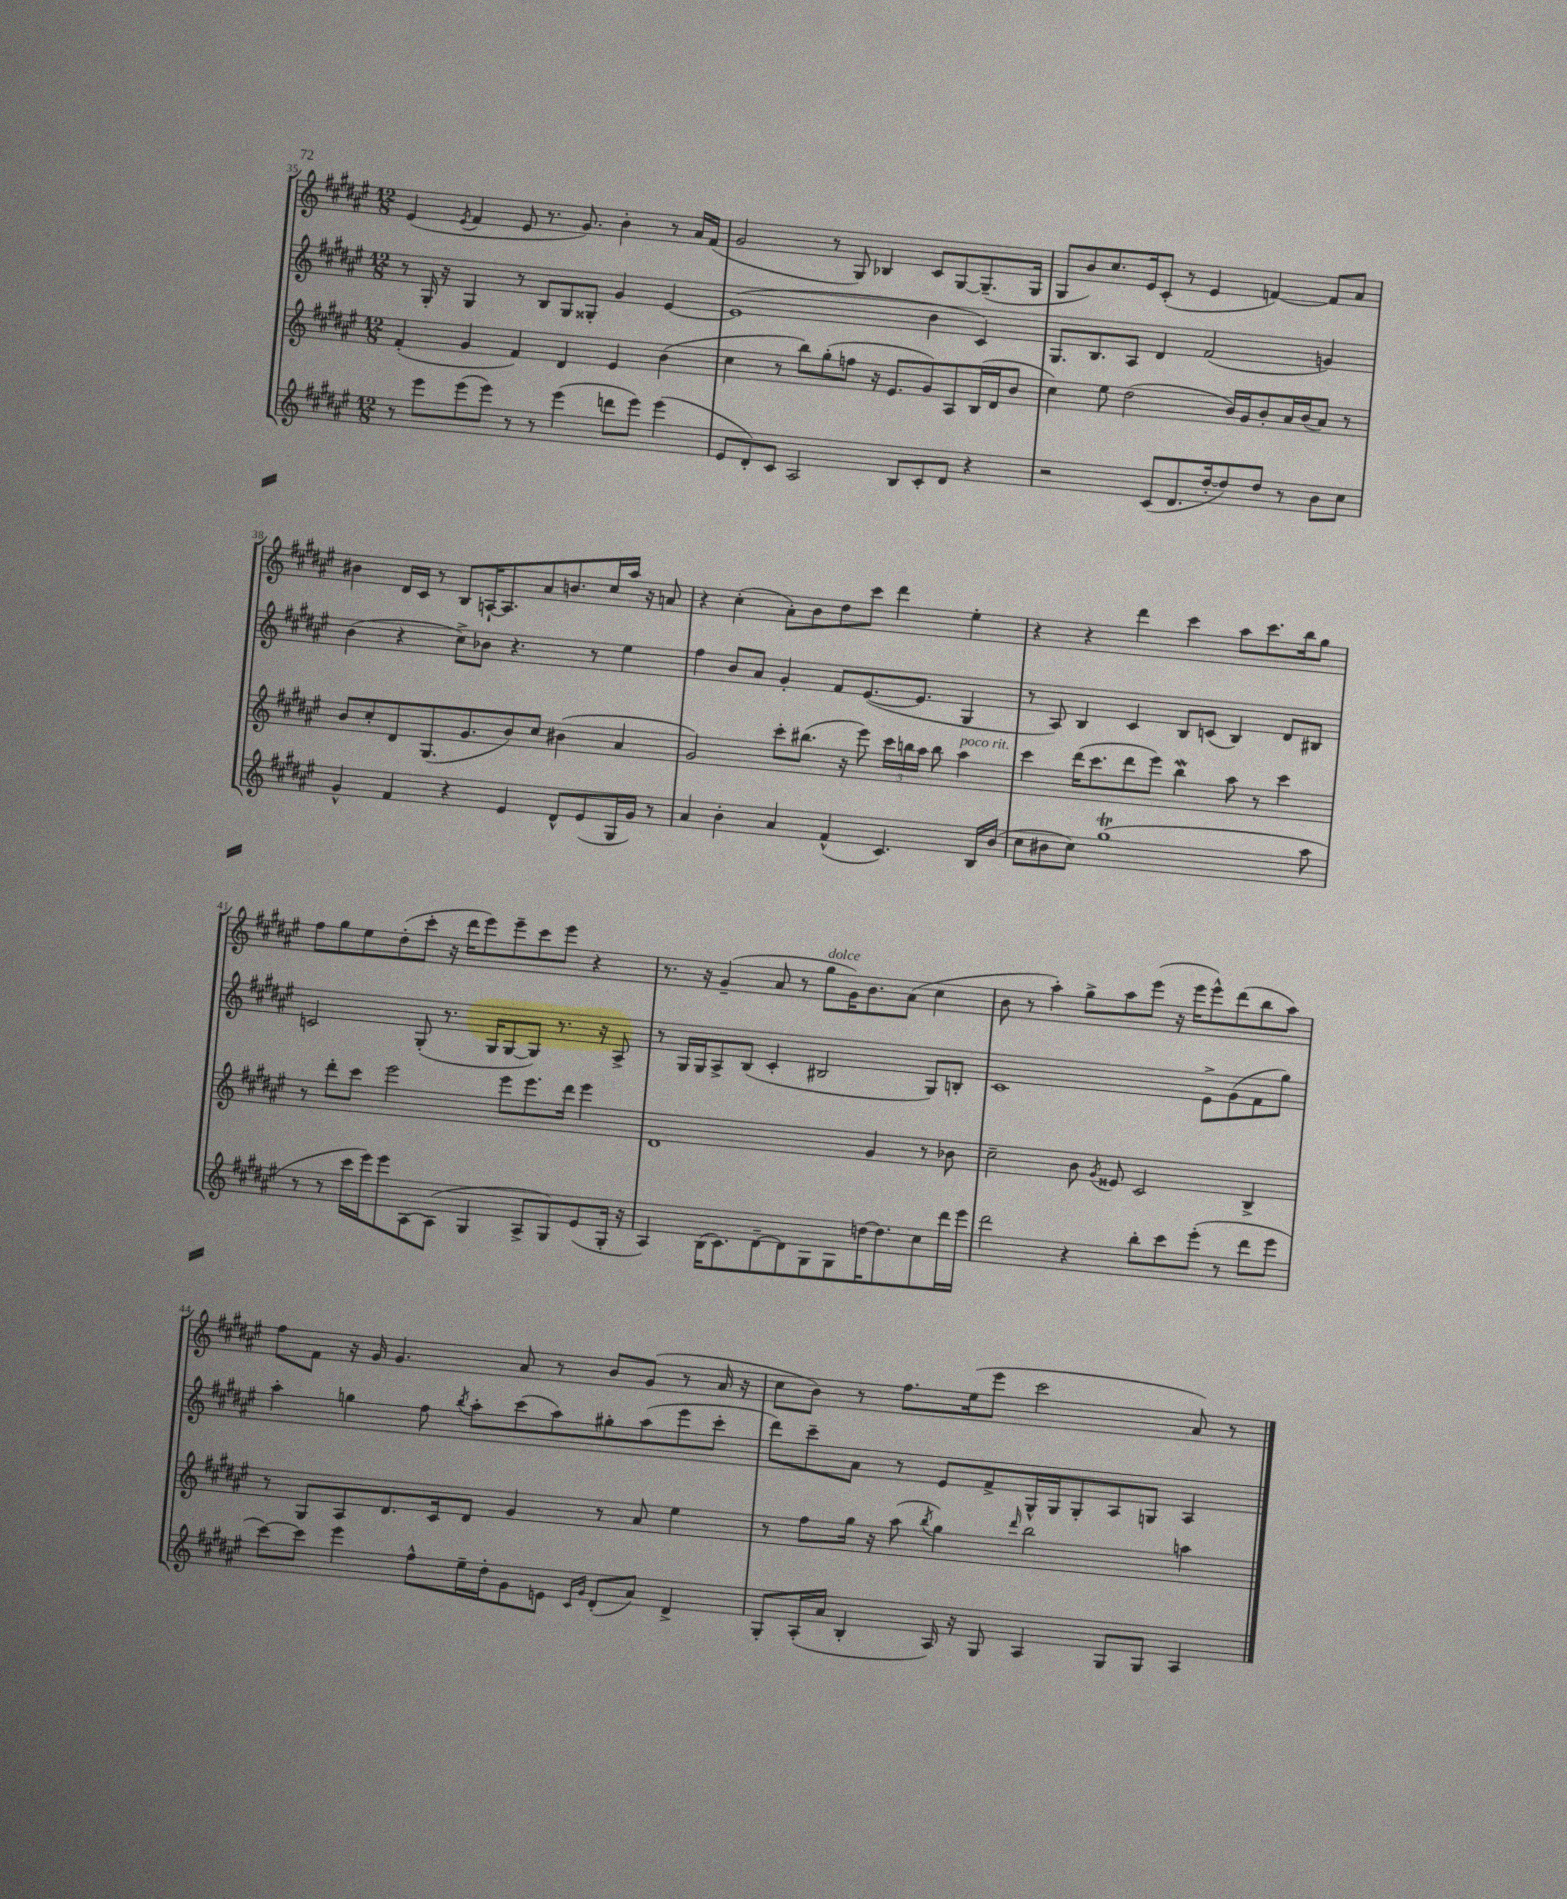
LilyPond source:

<<
\new StaffGroup <<
\new Staff = "s0" {
    \clef treble \key fis \major \numericTimeSignature \time 12/8
    \autoBeamOff eis'4( \acciaccatura { eis'8 } fis'4 eis'8 r8. gis'8.) b'4-. r8 ais'16[ fis'16]( |
    gis'2 r8 gis8) bes4 cis'8[ gis8~ gis8.--( gis16] |
    gis8[ b'8) cis''8. eis'16 cis'8]-.( r8 eis'4 f'4~) f'8[ ais'8] |
    bis'4 dis'16[ cis'16] r8 b8[ a16~-! a8. ais'8 b'8. cis''16 ais''16] r16 a'8 |
    r4 cis''4-.( ais'8[-.) b'8 dis''8 cis'''8] dis'''4 eis''4-. |
    r4 r4 dis'''4 cis'''4 ais''8[ cis'''8. b''16 gis''8] |
    fis''8[ gis''8 eis''8 dis''8-.( cis'''8]-. r16 dis'''16[ eis'''8) eis'''8-- cis'''8 eis'''8] r4 |
    r8. r16 gis'4--( ais'8 r8 gis''8[^\markup { \italic "dolce" } gis'16) b'8. ais'8]( cis''4 |
    b'8 r8 ais''4-.) gis''8[-> ais''8 eis'''8]( r16 eis'''16[ eis'''8-^) dis'''8( b''8 ais''8]) |
    fis''8[ fis'8] r16 gis'16 gis'4. ais'8 r8 b'8[ gis'8]( r8 ais'16 r16 |
    cis''8[ b'8]) r8 fis''8.[ eis''16( eis'''8] cis'''2 ais'8) r8 \bar "|." |
}
\new Staff = "s1" {
    \clef treble \key fis \major \numericTimeSignature \time 12/8
    \autoBeamOff r8 gis16-. r16 gis4 r8 b8[ gis8 gisis8]-. gis'4 eis'4~ |
    eis'1( b'4 cis'4) |
    gis8.[ b8. ais8] dis'4 fis'2( g'4) |
    b'4( r4 cis''8[->) bes'8] r4. r8 eis''4 |
    fis''4 b'8[ ais'8] gis'4-. fis'8[ eis'8.~( eis'8.] gis4 |
    r8 ais8) b4 cis'4 b8[ c'8]( b4) dis'8[ bis8] |
    c'2 gis8-.( r8. gis16[ gis8~ gis8]) r8. r16 ais8-> |
    r8 gis16[ gis16 ais8-> b8]( cis'4-. bis2 gis8[) b8]-. |
    cis'1 eis'8[-> gis'8( fis'8 gis''8]) |
    ais''4-. g''4 fis''8 \acciaccatura { b''8 } ais''8[-. cis'''8( ais''8) gis''8-. ais''8( eis'''8 cis'''8]-. |
    dis'''8[) cis'''8-- ais'8] r8 eis'8[ fis'8-> gis16-^ gis16 gis8-. ais8 g8] ais4 \bar "|." |
}
\new Staff = "s2" {
    \clef treble \key fis \major \numericTimeSignature \time 12/8
    \autoBeamOff fis'4-.( gis'4 fis'4) dis'4 eis'4 b'4( |
    cis''4 r8 b''8[) gis''8-.( f''8] r16 eis'8.[ gis'8) ais8 b16( dis'16 b'8] |
    cis''4) eis''8 dis''2( b'16[) gis'16 b'8-. ais'16 b'16( ais'8]) r8 |
    b'8[ cis''8-. dis'8 gis8.( gis'8. b'8) cis''8] bis'4( ais'4 |
    gis'2) cis'''8[-. bis''8.]( r16 eis'''8) \tuplet 3/2 { cis'''16[ b''16 ais''16] } b''8 ais''4^\markup { \italic "poco rit." } |
    cis'''4 dis'''16[( cis'''8. dis'''8 eis'''8]) b''4\mordent ais''8 r8 cis'''4 |
    r8 dis'''8[-. cis'''8] eis'''2 eis'''8[ eis'''8. dis'''16] eis'''4 |
    dis'1 gis'4 r8 bes'8 |
    cis''2-- b'8 \acciaccatura { gis'8 } eisis'8 cis'2 b4-> |
    r8 gis8[ ais8 dis'8. cis'16 dis'8] gis'4 r8 ais'8 eis''4 |
    r8 fis''8[ gis''16] r16 ais''8( \acciaccatura { b''8 } gis''4) \grace { dis'''16 } b''2 a''4 \bar "|." |
}
\new Staff = "s3" {
    \clef treble \key fis \major \numericTimeSignature \time 12/8
    \autoBeamOff r8 eis'''8[ eis'''8( eis'''8]) r8 r8 eis'''4( d'''8[ eis'''8]) eis'''4( |
    eis'8[ dis'8-.) cis'8] ais2 b8[ cis'8-. dis'8] r4 |
    r2 cis'8[( dis'8. dis''16~-. dis''8) dis''8] r8 b'8[ cis''8] |
    gis'4-^ fis'4 r4 eis'4 dis'8[-^ eis'8( gis16 gis'16]) r8 |
    ais'4 b'4-. ais'4 fis'4-^( cis'4.) b16[ b'16]( |
    cis''8[ bis'8 cis''8]) gis''1\trill( ais''8 |
    r8 r8 cis'''16[ eis'''16) eis'''8 ais8~ ais8]( gis4 ais8[-> gis8) eis'8( gis16]-. r16 |
    ais4) b16[( cis'8.) dis'8~-- dis'8 gis8 gis8 d''16~ d''8. cis''8 dis'''16 eis'''16] |
    dis'''2 r4 b''8[-. cis'''8 eis'''8]-.( r8 dis'''8[ eis'''8] |
    cis'''8[~) cis'''8] eis'''4 fis''8[-^ eis''16-- dis''16-. gis'8 e'8] \grace { cis'16[ gis'16] } dis'8[-.( ais'8]) dis'4-> |
    gis8[-. ais16-.( ais'16] b4-. ais16) r16 gis8 ais4 gis8[ gis8] ais4 \bar "|." |
}
>>
>>
\layout { \context { \Score currentBarNumber = #35 } }
